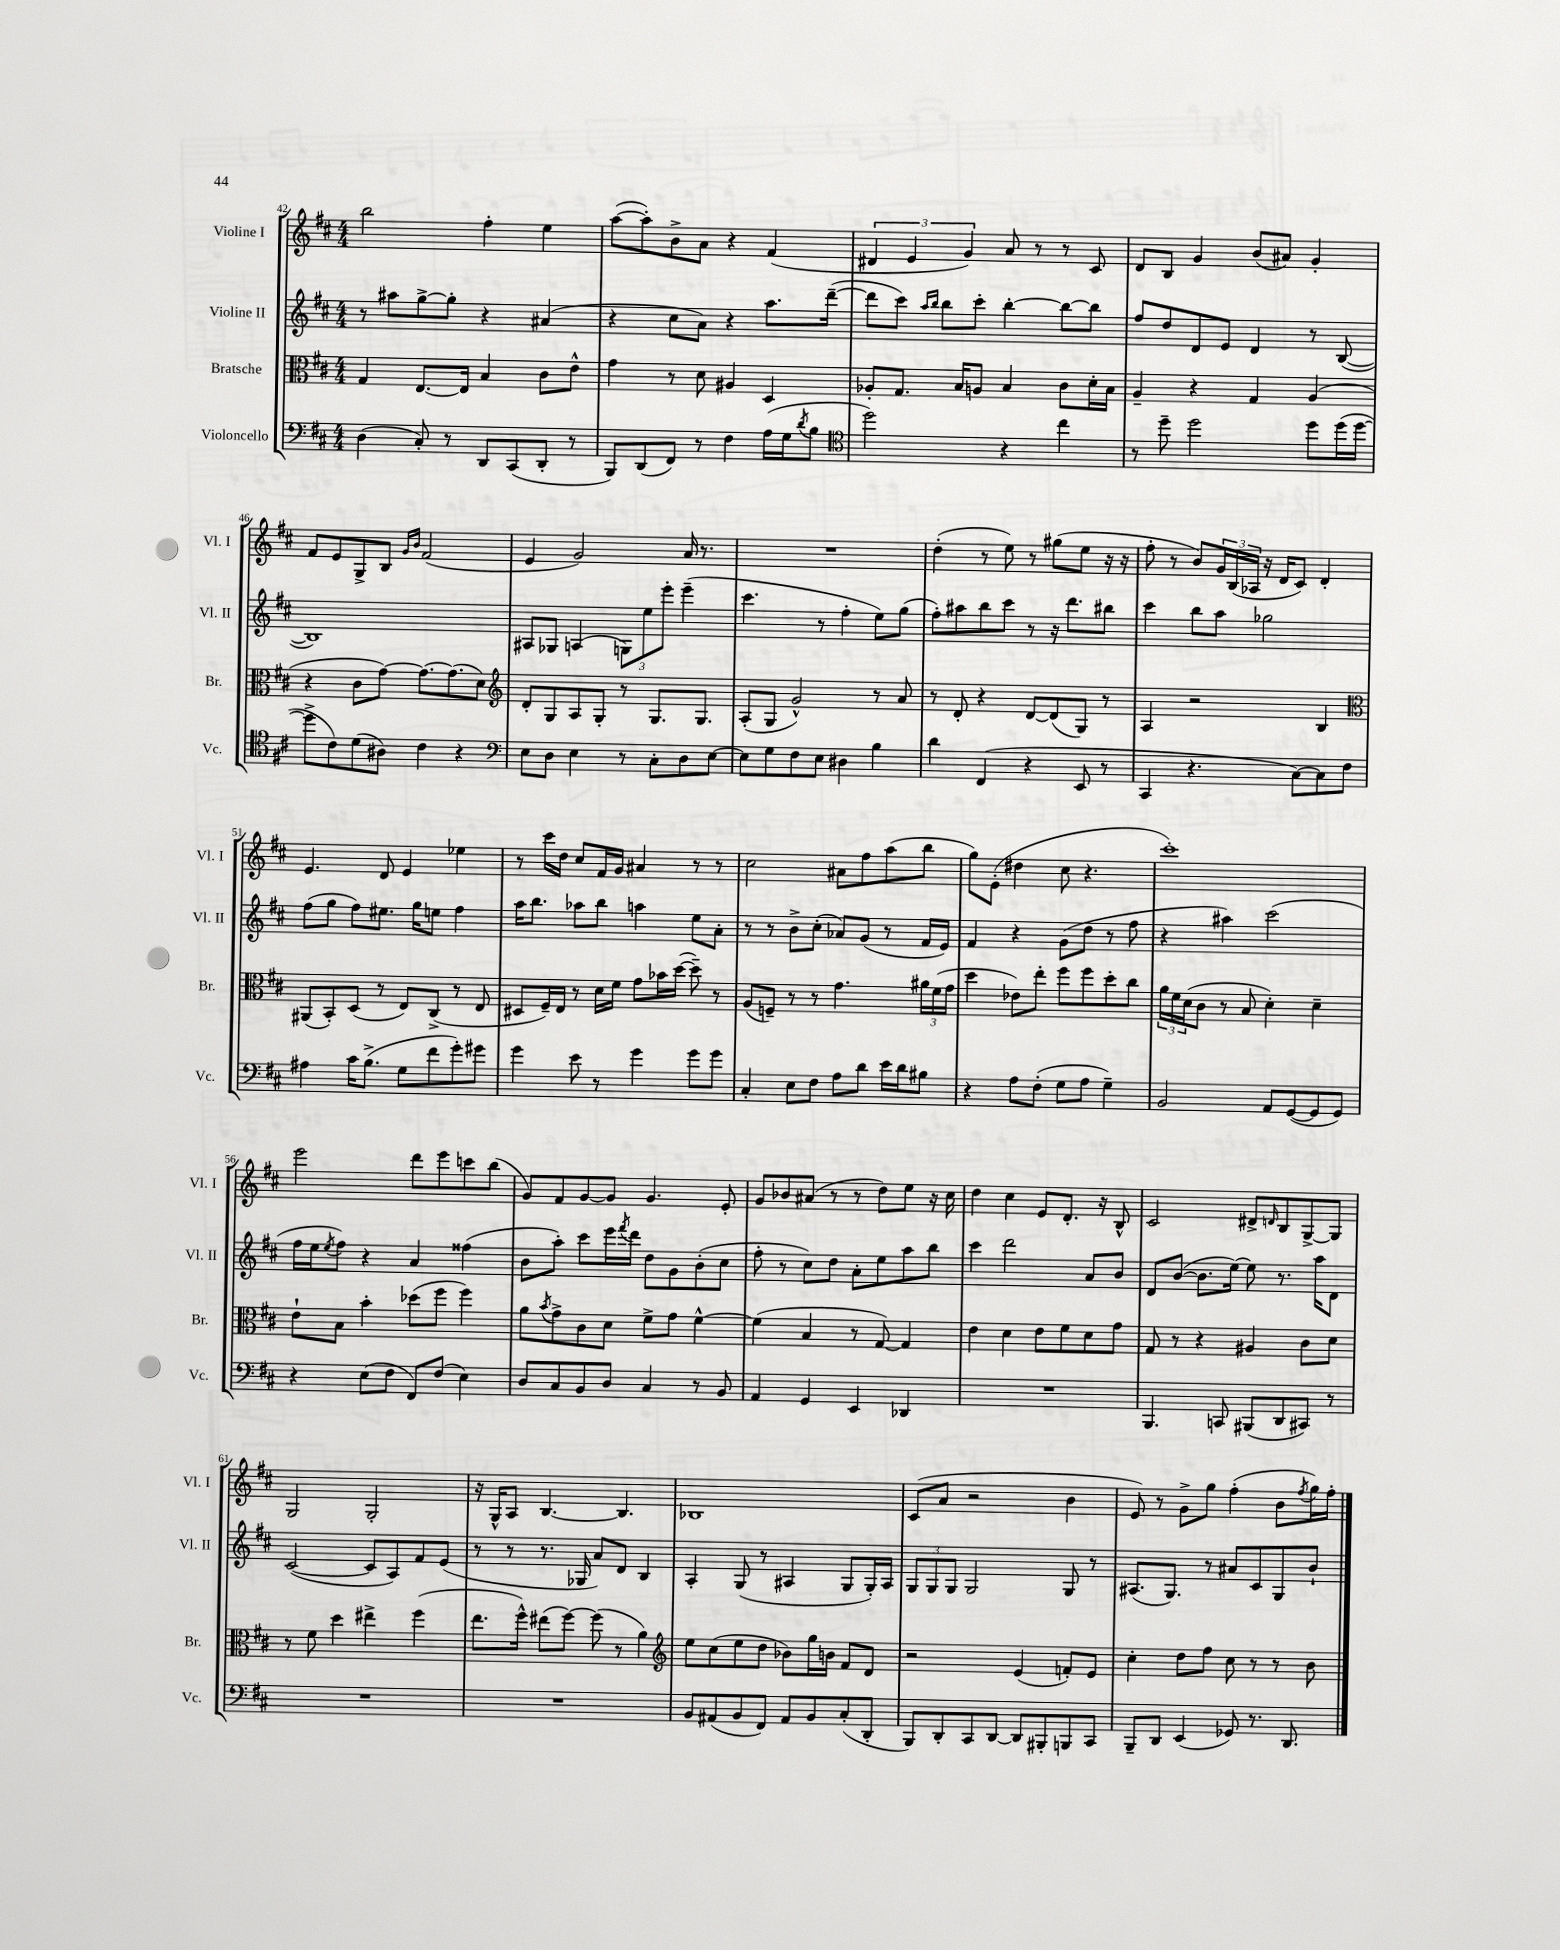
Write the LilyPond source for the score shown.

<<
\new StaffGroup <<
\new Staff = "s0" \with { instrumentName = "Violine I" shortInstrumentName = "Vl. I" } {
    \clef treble \key d \major \numericTimeSignature \time 4/4
    b''2 fis''4-. e''4 |
    a''8~( a''8-.) b'8-> a'8 r4 fis'4( |
    \tuplet 3/2 { dis'4 e'4 g'4) } a'8 r8 r8 cis'8 |
    d'8 b8 g'4 b'8( ais'8) g'4-. |
    fis'8 e'8 g8-> b8 \grace { g'16 b'16 } fis'2( |
    e'4 g'2) a'16 r8. |
    R1 |
    d''4-.( r8 e''8) r8 gis''8( e''8 r16 r16 |
    fis''8-. r8 b'8) \tuplet 3/2 { g'16 b16( aes16 } r16 d'16 cis'8) d'4-. |
    e'4. d'8 e'4 ees''4 |
    r8 cis'''16 d''16 cis''8 fis'16 g'16 ais'4 r8 r8 |
    cis''2 ais'8 fis''8 a''8( b''8 |
    g''8) e'8-.( dis''4 cis''8 r4. |
    cis'''1-.) |
    e'''2 d'''8 e'''8 c'''8 b''8( |
    g'8) fis'8 g'8~ g'8 g'4. e'8-. |
    g'8 bes'8 ais'8( r8 r8 d''8) e''8 r16 cis''16 |
    d''4 cis''4 e'8 d'8.-. r16 b8-^ |
    cis'2 dis'8-> \grace { d'16 } b8 g8~-> g8 |
    g2 g2-. |
    r16 g16-^ a8 b4.~ b4. |
    bes1 |
    cis'8( a'8 r2 b'4 |
    e'8) r8 g'8-> g''8 fis''4-.( b'8 \acciaccatura { fis''8 } g''16) fis''16-. \bar "|." |
}
\new Staff = "s1" \with { instrumentName = "Violine II" shortInstrumentName = "Vl. II" } {
    \clef treble \key d \major \numericTimeSignature \time 4/4
    r8 ais''8 g''8~-> g''8-. r4 ais'4( |
    r4 cis''8 a'8) r4 a''8. d'''16~--( |
    d'''8 cis'''8) \grace { a''16 b''16 } b''8 cis'''8-. b''4~-. b''8~ b''8 |
    fis''8 d''8 d'8 e'8 d'4 r8 b8~( |
    b1) |
    ais8 ges8 a4( \tuplet 3/2 { g8) e''8 e'''8-. } e'''4--( |
    cis'''4. r8 fis''4-. e''8) g''8( |
    fis''8-.) ais''8 b''8 cis'''8 r8 r16 d'''8. bis''8 |
    cis'''4 b''8 a''8 ges''2 |
    fis''8( g''8 fis''8) eis''8. g''16 e''8 fis''4 |
    a''16 b''8. aes''8 b''8 a''4 e''8 a'8-. |
    r8 r8 b'8-> cis''8-.( aes'8) g'8( r8 fis'16 e'16) |
    fis'4 r4 g'8( d''8 r8 fis''8 |
    r4 ais''4) cis'''2( |
    fis''16 e''16 \acciaccatura { e''8 } fis''8) r4 a'4 fisis''4( |
    b'8 a''8-.) cis'''8 e'''16 \acciaccatura { fis'''8 } d'''16 d''8 g'8 b'8-.( cis''8 |
    fis''8-. r8 cis''8) d''8 a'8-. e''8 a''8 b''8 |
    cis'''4 d'''2 a'8 b'8 |
    d'8 b'8~( b'8. e''16~) e''8 r8. a''16 d'8 |
    cis'2~( cis'8 a8) fis'8 e'8( |
    r8 r8 r8. ges16 a'8) d'8 b4 |
    a4-. g8( r8 ais4 g8 g16-.) ais16 |
    \tuplet 3/2 { g8 g8 g8 } g2 g8 r8 |
    ais8.( g8.) r8 ais'8 cis'8 g8 b'8-! \bar "|." |
}
\new Staff = "s2" \with { instrumentName = "Bratsche" shortInstrumentName = "Br." } {
    \clef alto \key d \major \numericTimeSignature \time 4/4
    g4 e8.~ e16 b4 cis'8 e'8-^ |
    g'4 r8 d'8 ais4 d4 |
    aes8-. g8. b16 a8 b4 cis'8 d'16-. b16 |
    a4-- r4 g4 a4( |
    r4 cis'8 g'8~) g'8.~ g'8.( d'8) |
    \clef treble d'8-. g8 a8 g8-. r8 g8. g8. |
    a8-.( g8 g'2-^) r8 a'8 |
    r8 d'8-. r4 d'8~ d'8( g8) r8 |
    a4 r2 b4 |
    \clef alto ais,8( b,8-.) d8( r8 e8) cis8->( r8 e8 |
    dis8 fis16--) e16 r8 d'16 fis'16 g'8 bes'16 d''16~( d''8--) r8 |
    a8( f8--) r8 r8 g'4. \tuplet 3/2 { ais'16 fis'16( g'16 } |
    d''4 ees'8) e''8-. fis''8 fis''8 d''8-. cis''8 |
    \tuplet 3/2 { a'16 fis'16 d'16( } cis'8 r8 b8 d'4-.) d'4-- |
    e'8-! b8 b'4-. des''8( fis''8 fis''4) |
    a'8 \acciaccatura { b'8 } g'8-> cis'8 d'8 fis'8-> g'8 fis'4~-^ |
    fis'4( b4 r8 g8~) g4 |
    e'4 d'4 e'8 fis'8 d'8 g'8 |
    g8 r8 r4 ais4 cis'8 d'8 |
    r8 fis'8 d''4 eis''4-> fis''4( |
    e''8. fis''16-^) eis''8( fis''8~) fis''8( r8 a'4) |
    \clef treble e''8 cis''8( e''8 d''8 bes'8) g''16 b'16 fis'8 d'8 |
    r2 e'4( f'8-.) e'8 |
    cis''4-. d''8 fis''8 cis''8 r8 r8 b'8 \bar "|." |
}
\new Staff = "s3" \with { instrumentName = "Violoncello" shortInstrumentName = "Vc." } {
    \clef bass \key d \major \numericTimeSignature \time 4/4
    d4( cis8-.) r8 d,8 cis,8( d,8-. r8 |
    b,,8) d,8( fis,8) r8 fis4 a16( g16 \acciaccatura { d'8 } b8 |
    \clef tenor d''2) r4 cis''4 |
    r8 d''8-- d''2 d''8 d''16( d''16~ |
    d''8-> cis'8) d'8( ais8) cis'4 r4 |
    \clef bass e8 d8 e4 r8 cis8-. d8 e8~ |
    e8 g8 fis8 e8 dis4 b4 |
    d'4 fis,4( r4 e,8 r8 |
    cis,4 r4. cis8~) cis8 fis8 |
    ais4 cis'16 b8.->( g8 fis'8 g'8-.) gis'8 |
    g'4 e'8 r8 g'4 g'8 g'8 |
    cis4-. e8 fis8 a8 d'8 e'16 d'16 bis8 |
    r4 a8 fis8-.( g8 a8 g4--) |
    b,2 a,8 g,8~( g,8 g,8) |
    r4 e8( fis8 fis,8) fis8( e4) |
    d8 cis8 b,8 d8 cis4 r8 b,8 |
    a,4 g,4 e,4 des,4 |
    R1 |
    b,,4. c,8 bis,,8( d,8 cis,8) r8 |
    R1 |
    R1 |
    b,8 ais,8( b,8 fis,8) ais,8 b,8 cis8-.( d,8-. |
    b,,8) d,8-. cis,8 d,8~ d,8 bis,,8-. b,,8 cis,8 |
    b,,8-- d,8 e,4( ges,8) r8. d,8. \bar "|." |
}
>>
>>
\layout { \context { \Score currentBarNumber = #42 } }
